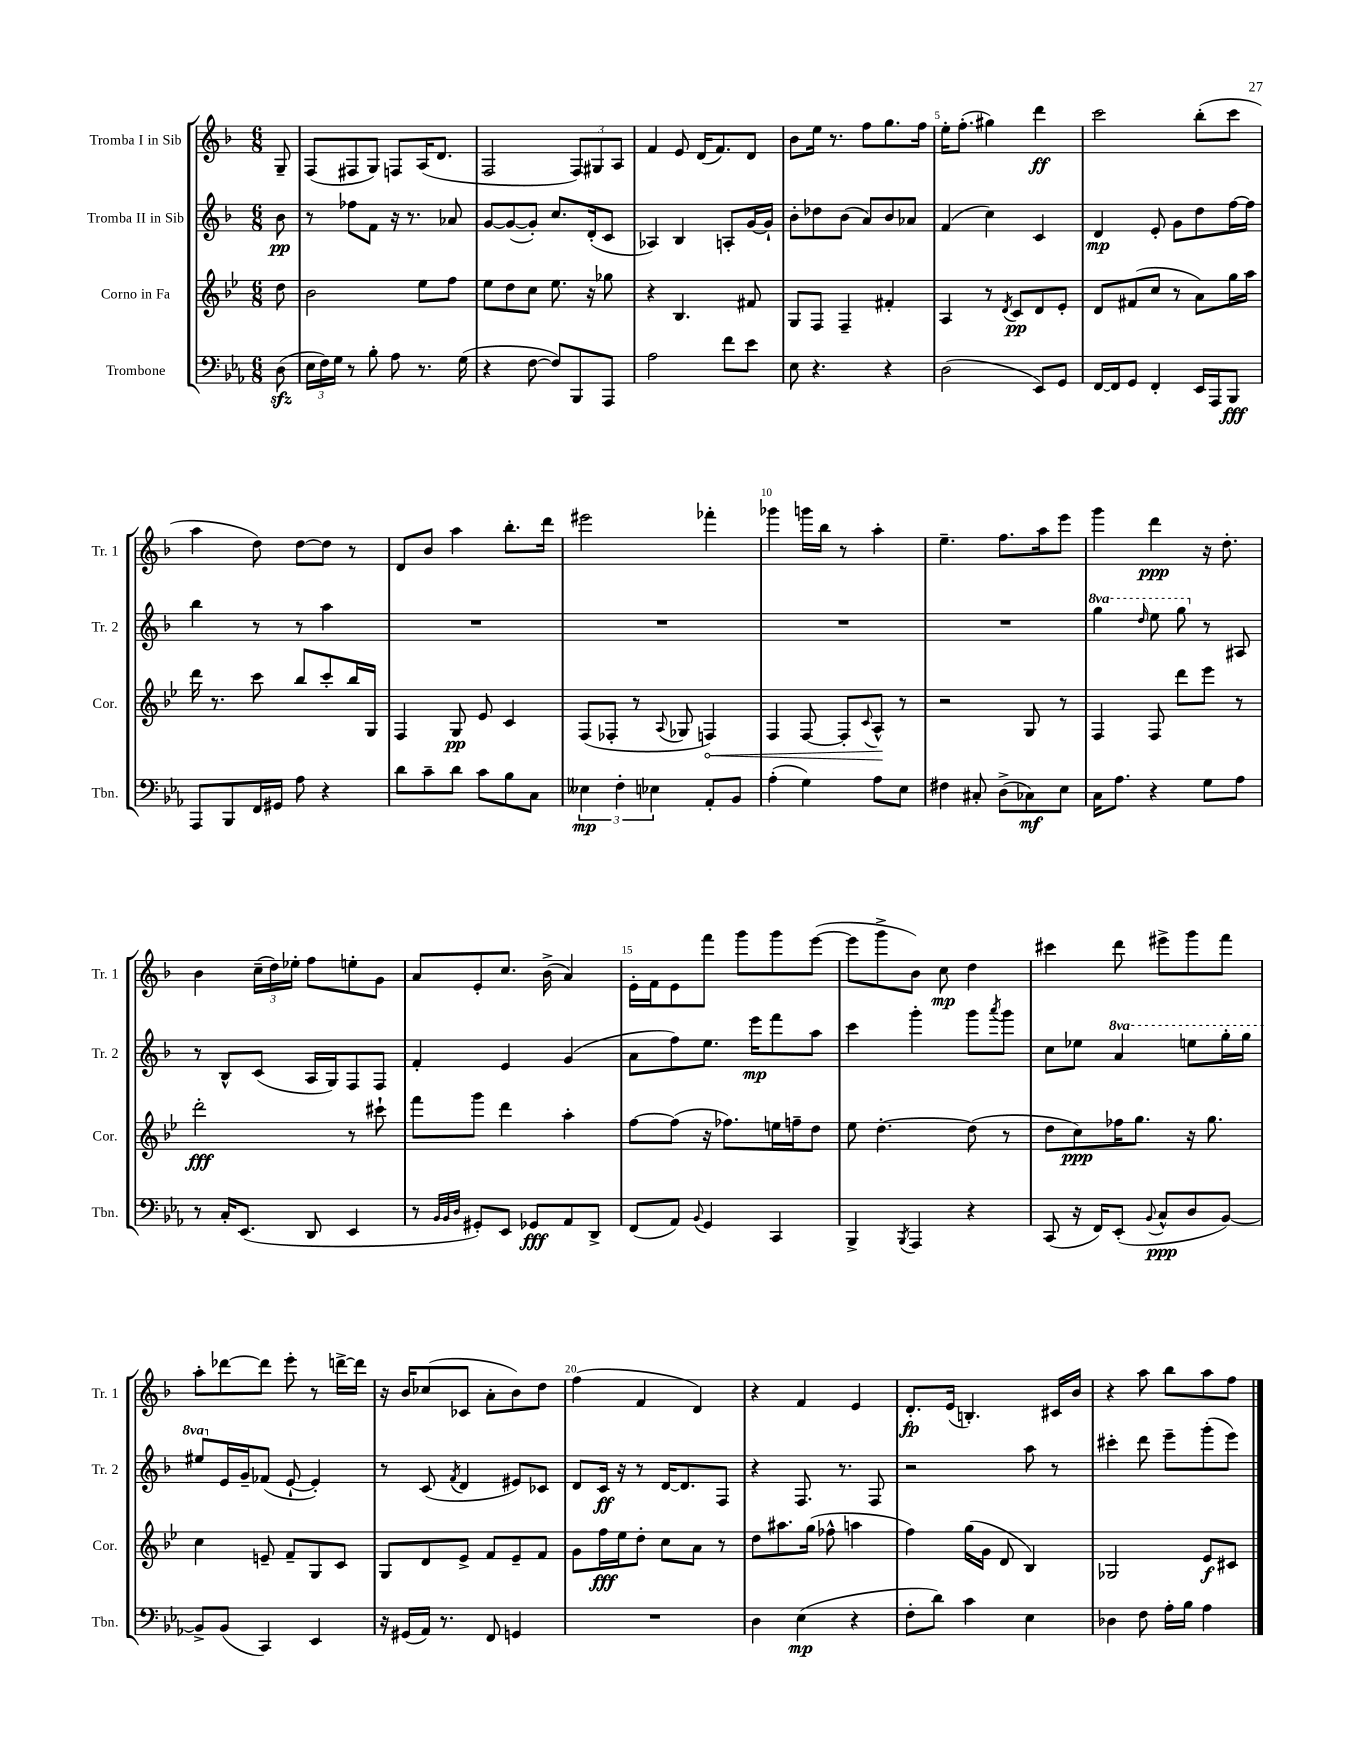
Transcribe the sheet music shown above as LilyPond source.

<<
\new StaffGroup <<
\new Staff = "s0" \with { instrumentName = "Tromba I in Sib" shortInstrumentName = "Tr. 1" } {
    \clef treble \key f \major \numericTimeSignature \time 6/8 \partial 8
    g8-- |
    f8( fis8 g8) f8 a16( d'8. |
    f2 \tuplet 3/2 { f8) gis8 a8 } |
    f'4 e'8 d'16( f'8.) d'8 |
    bes'8 e''16 r8. f''8 g''8. f''16 |
    e''16-. f''8.-.( gis''4) d'''4\ff |
    c'''2 bes''8-.( c'''8 |
    a''4 d''8) d''8~ d''8 r8 |
    d'8 bes'8 a''4 bes''8.-. d'''16 |
    eis'''2 fes'''4-. |
    ges'''4 g'''16 bes''16 r8 a''4-. |
    e''4.-- f''8. a''16 e'''8 |
    g'''4 d'''4\ppp r16 d''8.-. |
    bes'4 \tuplet 3/2 { c''16--( d''16) ees''16-. } f''8 e''8-. g'8 |
    a'8 e'8-. c''8. bes'16->( a'4) |
    e'16-. f'16 e'8 f'''8 g'''8 g'''8 e'''8~( |
    e'''8 g'''8-> bes'8) c''8\mp d''4 |
    cis'''4 d'''8 eis'''8-> g'''8 f'''8 |
    a''8-. des'''8~ des'''8 e'''8-. r8 d'''16~-> d'''16 |
    r16 bes'16 ces''8( ces'8 a'8-. bes'8) d''8 |
    f''4( f'4 d'4) |
    r4 f'4 e'4 |
    d'8.-.\fp e'16( b4.-.) cis'16 bes'16 |
    r4 a''8 bes''8 a''8 f''8 \bar "|." |
}
\new Staff = "s1" \with { instrumentName = "Tromba II in Sib" shortInstrumentName = "Tr. 2" } {
    \clef treble \key f \major \numericTimeSignature \time 6/8 \set Staff.ottavationMarkups = #ottavation-simple-ordinals \partial 8
    bes'8\pp |
    r8 fes''8 f'8 r16 r8. aes'8 |
    g'8~ g'8~( g'8-.) c''8. d'16-.( c'8 |
    aes4) bes4 a8-. g'16~ g'16-! |
    bes'8-. des''8 bes'8( a'8) bes'8 aes'8 |
    f'4( c''4) c'4 |
    d'4\mp e'8-. g'8 d''8 f''16~ f''16 |
    bes''4 r8 r8 a''4 |
    R2. |
    R2. |
    R2. |
    R2. |
    \ottava #1 g'''4 \grace { d'''16 } e'''8 g'''8 \ottava #0 r8 ais8 |
    r8 bes8-^ c'8( a16 g16) f8 f8 |
    f'4-. e'4 g'4( |
    a'8 f''8) e''8. e'''16\mp f'''8 a''8 |
    c'''4 g'''4-. g'''8 \acciaccatura { a'''8 } g'''8 |
    c''8 ees''8 \ottava #1 a''4 e'''!8 g'''16-. g'''16 |
    eis'''8 \ottava #0 e'16 g'16-- fes'8( e'8~-! e'4-.) |
    r8 c'8( \acciaccatura { f'8 } d'4 eis'8) ces'8 |
    d'8 c'16\ff r16 r8 d'16~ d'8. f8 |
    r4 f8. r8. f8 |
    r2 a''8 r8 |
    cis'''4-. d'''8 e'''8-- g'''8-.( e'''8) \bar "|." |
}
\new Staff = "s2" \with { instrumentName = "Corno in Fa" shortInstrumentName = "Cor." } {
    \clef treble \key bes \major \numericTimeSignature \time 6/8 \partial 8
    d''8 |
    bes'2 ees''8 f''8 |
    ees''8 d''8 c''8 ees''8. r16 ges''8 |
    r4 bes4. fis'8 |
    g8 f8 f4-- fis'4-. |
    a4 r8 \acciaccatura { d'8 } c'8\pp d'8 ees'8-. |
    d'8 fis'8( c''8 r8 a'8) g''16 a''16 |
    d'''16 r8. c'''8 bes''8 c'''8-. bes''16 g16 |
    f4 g8\pp ees'8 c'4 |
    f8( fes8-. r8 \appoggiatura { a8 } ges8 \once \override Hairpin.circled-tip = ##t f4\<) |
    f4 f8~ f8-. \appoggiatura { c'8 } a8-^\! r8 |
    r2 g8 r8 |
    f4 f8 d'''8 ees'''8 r8 |
    d'''2-.\fff r8 cis'''8-! |
    f'''8 g'''8 d'''4 a''4-. |
    f''8~ f''8( r16 fes''8.) e''16 f''16-- d''8 |
    ees''8 d''4.~-. d''8( r8 |
    d''8 c''8\ppp) fes''16 g''8. r16 g''8. |
    c''4 e'8-- f'8-- g8 c'8 |
    g8 d'8 ees'8-> f'8 ees'8-- f'8 |
    g'8 f''16\fff ees''16 d''8-. c''8 a'8 r8 |
    d''8 ais''8. g''16( fes''8-^ a''4 |
    f''4) g''16( g'16 d'8 bes4) |
    ges2 ees'8\f cis'8 \bar "|." |
}
\new Staff = "s3" \with { instrumentName = "Trombone" shortInstrumentName = "Tbn." } {
    \clef bass \key ees \major \numericTimeSignature \time 6/8 \partial 8
    d8\sfz( |
    \tuplet 3/2 { ees16 f16) g16 } r8 bes8-. aes8 r8. g16( |
    r4 f8~ f8) bes,,8 aes,,8 |
    aes2 f'8 ees'8 |
    ees8 r4. r4 |
    d2( ees,8) g,8 |
    f,16~ f,16 g,8 f,4-. ees,16 aes,,16 bes,,8\fff |
    aes,,8 bes,,8 f,16 gis,16 aes8 r4 |
    d'8 c'8-- d'8 c'8 bes8 c8 |
    \tuplet 3/2 { eeses4\mp f4-. ees4 } aes,8-. bes,8 |
    aes4-.( g4) aes8 ees8 |
    fis4 cis8-. d8->( ces8\mf) ees8 |
    c16 aes8. r4 g8 aes8 |
    r8 c16-. ees,8.( d,8 ees,4 |
    r8 \grace { bes,32 bes,32 d32 } gis,8-.) ees,8 ges,8\fff aes,8 d,8-> |
    f,8( aes,8) \appoggiatura { bes,8 } g,4 c,4 |
    bes,,4-> \acciaccatura { bes,,8 } aes,,4 r4 |
    c,8( r16 f,16) ees,8-.( \appoggiatura { bes,8 } c8-^\ppp d8 bes,8~) |
    bes,8-> bes,8( c,4) ees,4 |
    r16 gis,16( aes,16) r8. f,8 g,4 |
    R2. |
    d4 ees4\mp( r4 |
    f8-. d'8) c'4 ees4 |
    des4 f8 aes16-. bes16 aes4 \bar "|." |
}
>>
>>
\layout { \context { \Score \override BarNumber.break-visibility = ##(#f #t #t) barNumberVisibility = #(every-nth-bar-number-visible 5) } }
